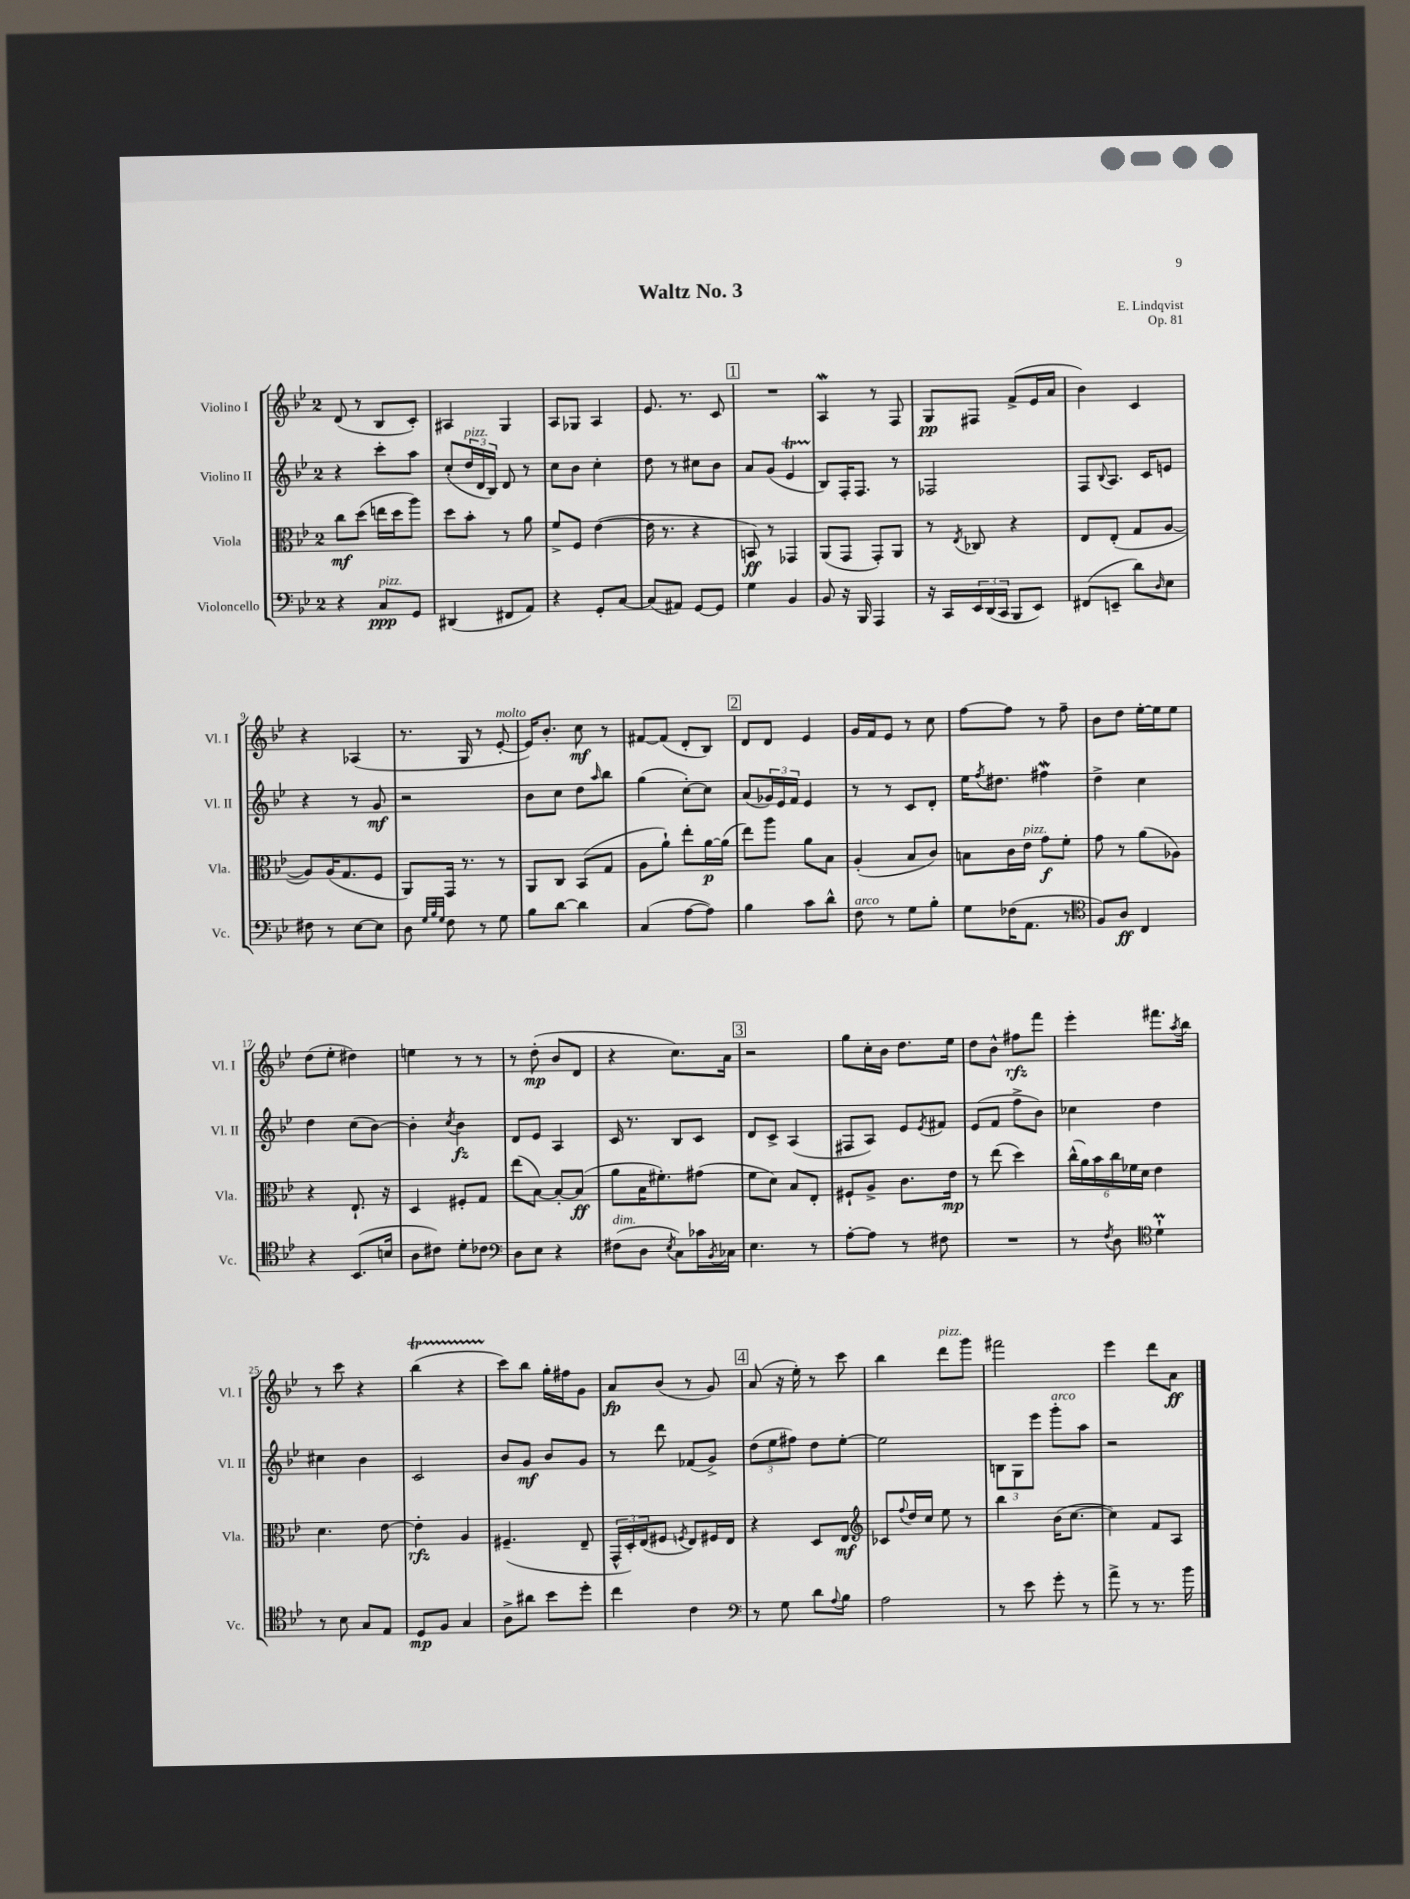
\header { title = "Waltz No. 3" composer = "E. Lindqvist" opus = "Op. 81" }
<<
\new StaffGroup <<
\new Staff = "s0" \with { instrumentName = "Violino I" shortInstrumentName = "Vl. I" } {
    \clef treble \key bes \major \once \override Staff.TimeSignature.style = #'single-digit \time 2/4
    d'8( r8 bes8 c'8-.) |
    ais4 g4 |
    a8 ges8 a4 |
    ees'8. r8. c'8 |
    \mark \markup { \box "1" } R2 |
    a4\mordent r8 f8 |
    g8\pp fis8 f'8->( ees'16 a'16 |
    bes'4) c'4 |
    r4 aes4( |
    r8. g16 r8 ees'8~-.^\markup { \italic "molto" } |
    ees'16) bes'8.-. c''8\mf r8 |
    fis'8~ fis'8( d'8-. bes8) |
    \mark \markup { \box "2" } d'8 d'8 ees'4 |
    g'16 f'16 ees'8 r8 c''8 |
    f''8~ f''8 r8 f''8-- |
    bes'8 d''8 ees''16~-. ees''16 ees''8 |
    d''8( ees''8-. dis''4) |
    e''4 r8 r8 |
    r8 d''8-.\mp( bes'8 d'8 |
    r4 c''8.) a'16 |
    \mark \markup { \box "3" } r2 |
    g''8 c''16-. bes'16 d''8. ees''16 |
    d''8 bes'8-^ fis''8\rfz f'''8 |
    ees'''4-. fis'''8. \acciaccatura { a''8 } bes''16 |
    r8 c'''8 r4 |
    bes''4\startTrillSpan( r4 |
    c'''8\stopTrillSpan) bes''8 g''16-. fis''16 g'8 |
    a'8\fp bes'8( r8 g'8) |
    \mark \markup { \box "4" } a'8( r16 ees''16-.) r8 c'''8 |
    bes''4 d'''8^\markup { \italic "pizz." } g'''8 |
    fis'''2 |
    ees'''4 d'''8 a'8\ff \bar "|." |
}
\new Staff = "s1" \with { instrumentName = "Violino II" shortInstrumentName = "Vl. II" } {
    \clef treble \key bes \major \once \override Staff.TimeSignature.style = #'single-digit \time 2/4
    r4 c'''8-. a''8 |
    c''8-.( \tuplet 3/2 { d''16^\markup { \italic "pizz." } d'16 bes16) } d'8 r8 |
    c''8 bes'8 c''4-. |
    d''8 r8 cis''8 bes'8 |
    \mark \markup { \box "1" } a'8 g'8( ees'4\startTrillSpan |
    bes8\stopTrillSpan) f16-. f8. r8 |
    fes2 |
    f8 \appoggiatura { bes8 } a8. c'16 e'8 |
    r4 r8 g'8\mf |
    r2 |
    bes'8 c''8 d''8 \grace { a''16 } bes''8 |
    g''4( c''8~-.) c''8 |
    \mark \markup { \box "2" } a'8( \tuplet 3/2 { ges'16) ees'16 f'16 } ees'4 |
    r8 r8 c'8 d'8-. |
    ees''16 \acciaccatura { f''8 } dis''8. fis''4\mordent |
    d''4-> c''4 |
    d''4 c''8( bes'8~) |
    bes'4-. \acciaccatura { c''8 } bes'4\fz |
    d'8 ees'8 a4 |
    c'16 r8. bes8 c'8 |
    \mark \markup { \box "3" } d'8 c'8-> a4( |
    fis8 a8) ees'8 \acciaccatura { ees'8 } fis'8 |
    ees'8( f'8 f''8-> bes'8) |
    ces''4 d''4 |
    cis''4 bes'4 |
    c'2 |
    bes'8 g'8\mf bes'8 g'8 |
    r8 d'''8 fes'8( g'8->) |
    \mark \markup { \box "4" } \tuplet 3/2 { d''8( ees''8 fis''8) } d''8 ees''8~-. |
    ees''2 |
    \tuplet 3/2 { b8 g8 ees'''8 } g'''8-.^\markup { \italic "arco" } a''8 |
    r2 \bar "|." |
}
\new Staff = "s2" \with { instrumentName = "Viola" shortInstrumentName = "Vla." } {
    \clef alto \key bes \major \once \override Staff.TimeSignature.style = #'single-digit \time 2/4
    c''8\mf d''8( e''16 d''16 a''8) |
    d''8 bes'8-. r8 a'8 |
    f'8-> f8 ees'4~( |
    ees'16 r8. r4 |
    \mark \markup { \box "1" } b,8\ff) r8 ges,4 |
    a,8( g,8 g,8-.) a,8 |
    r8 \acciaccatura { ees8 } ces8 r4 |
    ees8 ees8-.( g8 a8~ |
    a8) a16( g8. f8 |
    a,8) g,16 r8. r8 |
    a,8 c8 bes,8( g8 |
    a8 a'8-!) ees''8-. a'16~\p a'16( |
    \mark \markup { \box "2" } ees''8) a''8 a'8 bes8 |
    a4-.( bes8 c'8) |
    b8 c'16 ees'16^\markup { \italic "pizz." } g'8\f f'8-. |
    g'8 r8 a'8( aes8) |
    r4 ees8.-! r16 |
    d4 fis8-. g8 |
    ees''8( bes8~) bes8~-. bes8\ff( |
    a'8 bes16 fis'8.-.) gis'8( |
    \mark \markup { \box "3" } f'8 d'8) bes8 ees8-. |
    fis8-! a8-> c'8. ees'16\mp |
    r8 ees''8( d''4) |
    \tuplet 6/4 { c''16-^( a'16) bes'16 c''16 fes'16 d'16 } ees'4 |
    d'4. ees'8~ |
    ees'4-.\rfz a4 |
    fis4.--( ees8-- |
    \tuplet 3/2 { g,16-^ d16-.) ees16( } fis8 \acciaccatura { f8 } ees8) fis16 ees16 |
    \mark \markup { \box "4" } r4 d8 ees8\mf |
    \clef treble ces'8 \appoggiatura { f''8 } d''16 c''16 ees''8 r8 |
    bes''4 bes'16( c''8.~ |
    c''4) f'8 a8 \bar "|." |
}
\new Staff = "s3" \with { instrumentName = "Violoncello" shortInstrumentName = "Vc." } {
    \clef bass \key bes \major \once \override Staff.TimeSignature.style = #'single-digit \time 2/4
    r4 c8\ppp^\markup { \italic "pizz." } g,8 |
    dis,4( fis,8 a,8) |
    r4 g,8-. c8~ |
    c8( ais,8) g,8~ g,8 |
    \mark \markup { \box "1" } g4 bes,4 |
    bes,8 r16 bes,,16 a,,4 |
    r16 c,16 \tuplet 3/2 { ees,16 d,16( c,16 } bes,,8 ees,8) |
    fis,8( e,8-- d'8) \grace { d16 } ees8 |
    fis8 r8 ees8~ ees8 |
    d8 \grace { g32 bes32 g32 } f8 r8 g8 |
    bes8 d'8~ d'4 |
    c4( a8~ a8) |
    \mark \markup { \box "2" } bes4 c'8 d'8-^ |
    f8^\markup { \italic "arco" } r8 g8 bes8-. |
    g8 fes16( a,8. r8 |
    \clef tenor f8) a8\ff c4 |
    r4 bes,8.( b16 |
    a8 cis'8) d'8-. ces'8 |
    \clef bass d8 ees8 r4 |
    fis8^\markup { \italic "dim." }( d8 \acciaccatura { ees8 } c8) ces'16 \acciaccatura { bes,8 } ces16 |
    \mark \markup { \box "3" } ees4. r8 |
    a8~-. a8 r8 fis8 |
    R2 |
    r8 \acciaccatura { f8 } d8 \clef tenor d'4-!\prall |
    r8 bes8 g8 ees8 |
    d8\mp f8 g4 |
    a8-> ais'8 bes'8 d''8-. |
    c''4 c'4 |
    \mark \markup { \box "4" } \clef bass r8 g8 d'8 \appoggiatura { a8 } bes8 |
    a2 |
    r8 ees'8 g'8-. r8 |
    a'8-> r8 r8. bes'16 \bar "|." |
}
>>
>>
